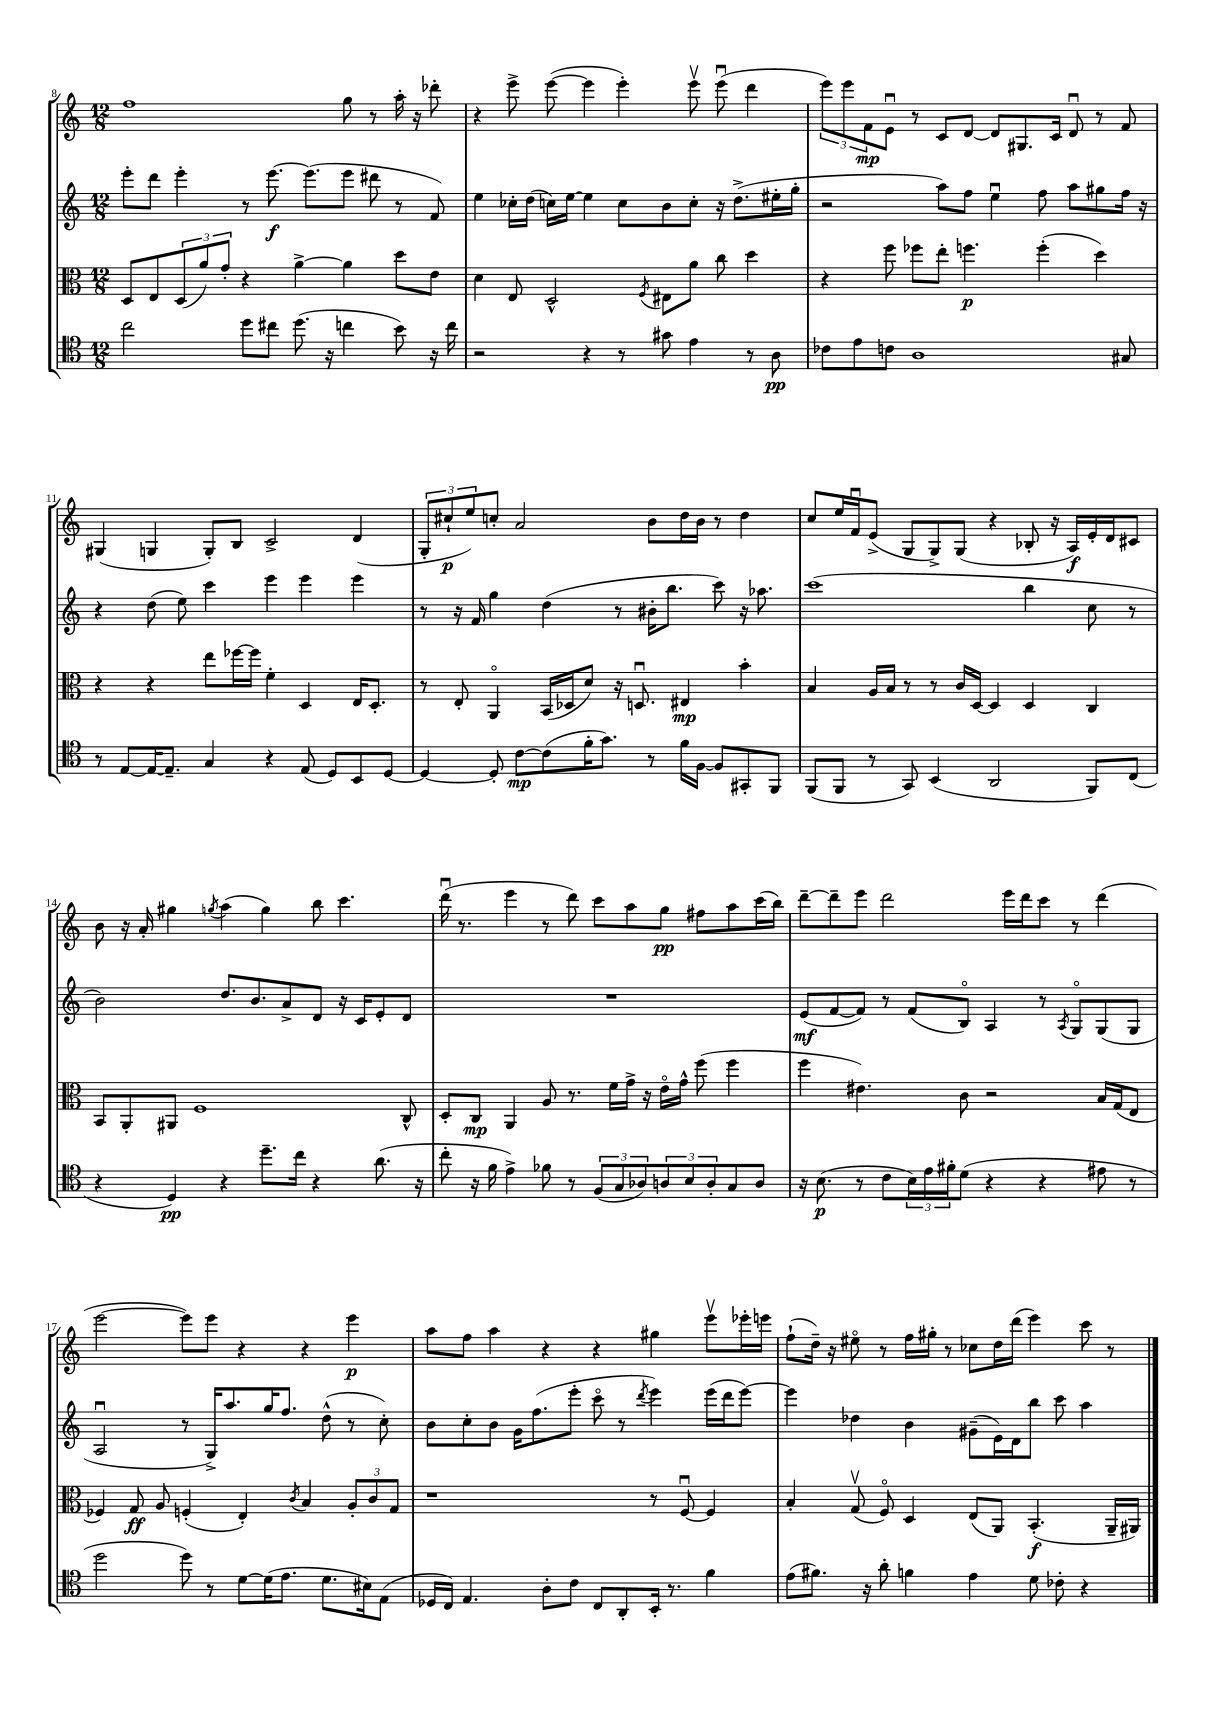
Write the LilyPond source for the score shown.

<<
\new StaffGroup <<
\new Staff = "s0" {
    \clef treble \key c \major \numericTimeSignature \time 12/8
    f''1 g''8 r8 a''16-. r16 des'''8-. |
    r4 e'''8-> e'''8~( e'''4 e'''4-.) e'''8\upbow e'''8\downbow( d'''4 |
    \tuplet 3/2 { e'''8) e'''8 f'8\mp } e'8\downbow r8 c'8 d'8~ d'8 gis8. c'16 d'8\downbow r8 f'8 |
    gis4( g4 g8-.) b8 c'2-> d'4( |
    \tuplet 3/2 { g8-. cis''8-!\p e''8) } c''8-. a'2 b'8 d''16 b'16 r8 d''4 |
    c''8 e''16 f'16\downbow e'8->( g8 g8->) g8( r4 bes8-. r16 a16\f) e'16-. d'16 cis'8 |
    b'8 r16 a'16-. gis''4 \acciaccatura { g''8 } a''4( g''4) b''8 c'''4. |
    d'''16\downbow( r8. e'''4 r8 d'''8) c'''8 a''8 g''8\pp fis''8 a''8 c'''16( b''16) |
    d'''8~-- d'''8-- e'''8 d'''2 e'''16 d'''16 c'''8 r8 d'''4( |
    e'''2~ e'''8) e'''8 r4 r4 e'''4\p |
    a''8 f''8 a''4 r4 r4 gis''4 e'''8\upbow ees'''16-. e'''16 |
    f''8-!( d''16--) r16 eis''8\flageolet r8 f''16 gis''16-. r8 ces''8 d''16 d'''16( e'''4) c'''8 r8 \bar "|." |
}
\new Staff = "s1" {
    \clef treble \key c \major \numericTimeSignature \time 12/8
    e'''8-. d'''8 e'''4-. r8 e'''8.~\f e'''8.( e'''8 dis'''8 r8 f'8) |
    e''4 ces''16-. d''16( c''16) e''16~ e''4 c''8 b'8 c''8-. r16 d''8.->( eis''16-. g''16-. |
    r2 a''8) f''8 e''4\downbow f''8 a''8 gis''8 f''16 r16 |
    r4 d''8( e''8) c'''4 e'''4 e'''4 e'''4 |
    r8 r16 f'16 g''4 d''4( r8 bis'16-. b''8. c'''8) r16 aes''8. |
    c'''1( b''4 c''8 r8 |
    b'2) d''8. b'8. a'8-> d'8 r16 c'16 e'8-. d'8 |
    R1. |
    e'8\mf( f'8~ f'8) r8 f'8( b8\flageolet) a4 r8 \acciaccatura { a8 } g8\flageolet g8( g8 |
    a2\downbow r8 g16->) a''8. g''16 f''8. d''8-^( r8 c''8-.) |
    b'8 c''8-. b'8 g'16 f''8.( e'''8-. c'''8\flageolet r8 \acciaccatura { d'''8 } e'''4) e'''16( d'''16 e'''8~) |
    e'''4 des''4 b'4 gis'8--( e'16) d'16 b''8 c'''8 a''4 \bar "|." |
}
\new Staff = "s2" {
    \clef alto \key c \major \numericTimeSignature \time 12/8
    d8 e8 \tuplet 3/2 { d8( a'8) g'8-. } r4 a'4~-> a'4 d''8 e'8 |
    d'4 e8 d2-^ \acciaccatura { f8 } eis8 a'8 c''8 d''4 |
    r4 f''8 fes''8 e''8-. f''4.\p f''4-.( d''4) |
    r4 r4 e''8 fes''16~ fes''16 f'4-. d4 e16 d8.-. |
    r8 e8-. a,4\flageolet b,16( des16 d'8) r16 d8.\downbow eis4\mp b'4-. |
    b4 a16 b16 r8 r8 c'16 d16~ d4 d4 c4 |
    b,8 a,8-. ais,8 f1 c8-^ |
    d8-. c8\mp a,4 a8 r8. f'16 g'16-> r16 e'16\flageolet g'16-^ f''8( f''4 |
    f''4 eis'4.) c'8 r2 b16 g16( e8 |
    fes4) g8\ff a8 f4-.( e4-.) \acciaccatura { c'8 } b4 \tuplet 3/2 { a8-. c'8 g8 } |
    r1 r8 f8~\downbow f4 |
    b4-. g8\upbow( f8\flageolet) d4 e8( a,8) b,4.-.\f( a,16-- ais,16) \bar "|." |
}
\new Staff = "s3" {
    \clef tenor \key c \major \numericTimeSignature \time 12/8
    c''2 d''8 cis''8 d''8.( r16 c''4 b'8) r16 c''16 |
    r2 r4 r8 gis'8 e'4 r8 a8\pp |
    ces'8 e'8 c'8 a1 gis8 |
    r8 e8~ e16~ e8.-- g4 r4 e8( d8) b,8 d8~ |
    d4~ d8-. c'8~\mp c'8( f'16-. g'8.) r8 f'16 f16~ f8 gis,8-. f,8 |
    f,8( f,8 r8 g,8) b,4( a,2 f,8) c8( |
    r4 d4\pp) r4 d''8.-- c''16 r4 a'8.( r16 |
    c''8-. r16 f'16 e'4->) fes'8 r8 \tuplet 3/2 { f8( g8 aes8) } \tuplet 3/2 { a8 b8 a8-. } g8 a8 |
    r16 b8.\p( r8 c'8 \tuplet 3/2 { b16) e'16 fis'16-. } d'8( r4 r4 eis'8 r8 |
    d''2 d''8) r8 d'8~ d'16( e'8. d'8. bis16) e8( |
    des16 c16) e4. a8-. c'8 c8 a,8-. b,16-. r8. f'4 |
    e'8( fis'8.) r16 a'8-. f'4 e'4 d'8 ces'8-. r4 \bar "|." |
}
>>
>>
\layout { \context { \Score currentBarNumber = #8 } }
